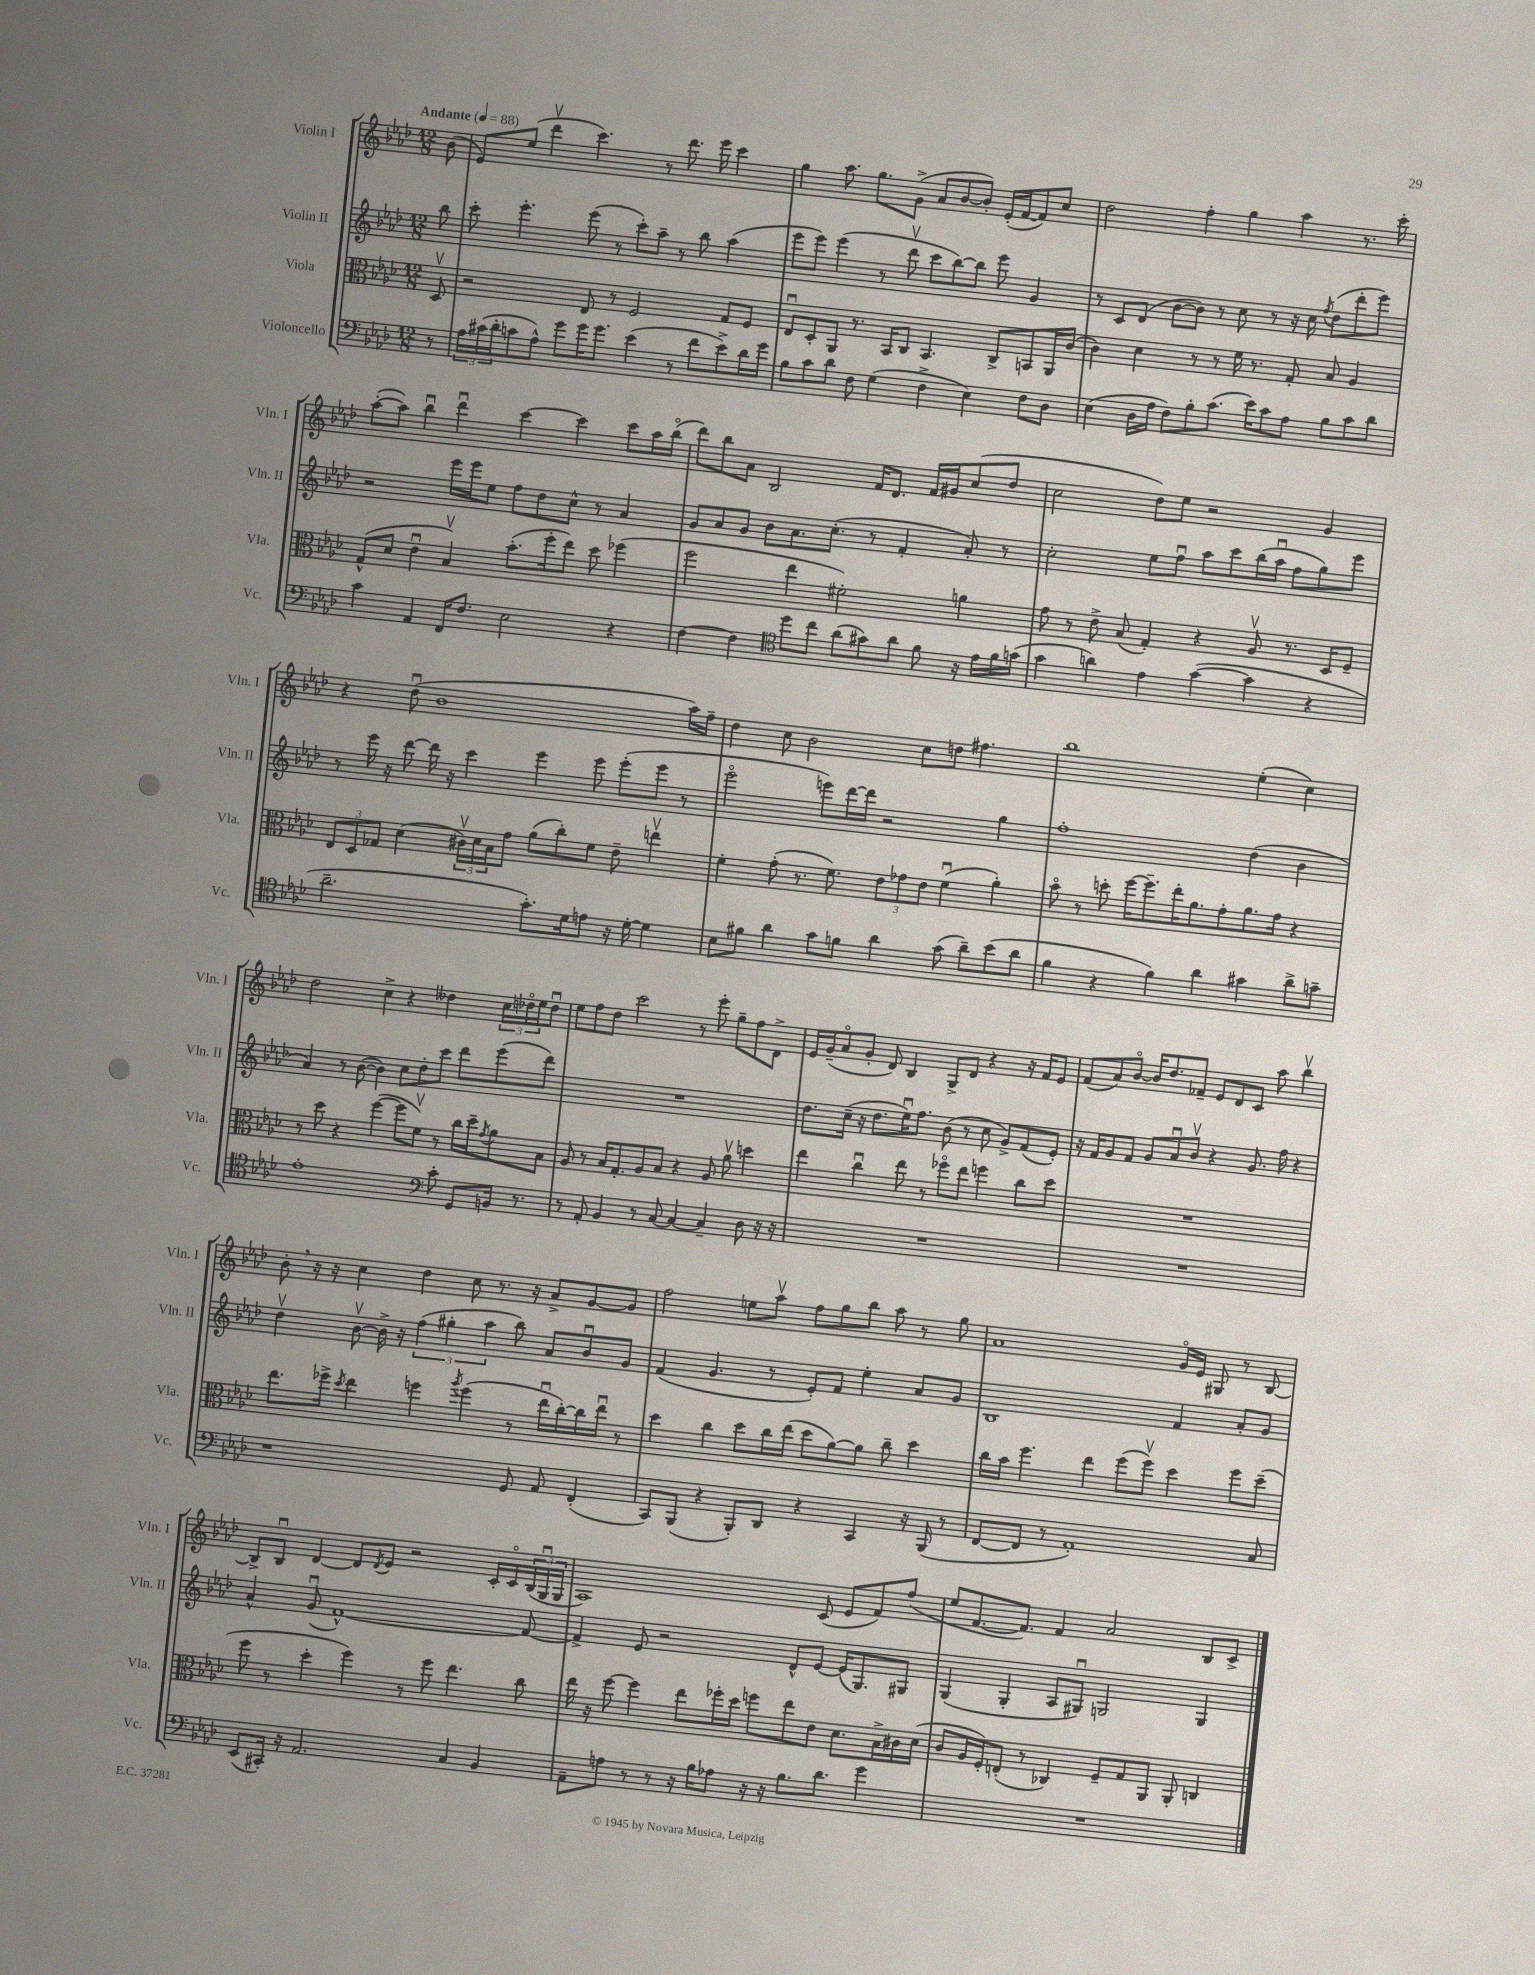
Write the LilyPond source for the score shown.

<<
\new StaffGroup <<
\new Staff = "s0" \with { instrumentName = "Violin I" shortInstrumentName = "Vln. I" } {
    \clef treble \key aes \major \numericTimeSignature \time 12/8 \partial 8 \tempo "Andante" 4 = 88
    bes'8( |
    ees'8) ees''8( des'''4\upbow c'''4.) r8 des'''8. ees'''16 c'''4 |
    g''4 aes''8. g''8. g'8->( aes'8 bes'8~ bes'8-.) ees'16-.( f'16~ f'8) c''8 |
    des''2 f''4-. g''4 aes''4 r8. c'''16-. |
    aes''8~-.( aes''8) bes''4\downbow des'''4\downbow c'''4~ c'''4 c'''8 aes''16 bes''16\flageolet( |
    des'''8) bes''8 aes'8 bes2 f'16 des'8. f'16 gis'16 c''8( des''8 |
    c''2 des''8) ees''8 r2 g'4 |
    r4 des''8\downbow( bes'1 aes''16) f''16-- |
    des''4 c''8 bes'2 c''8 d''8 fis''4. |
    bes''1 ees''4-.( c''4) |
    des''2 c''4-> r4 deses''4 \tuplet 3/2 { c''16 des''16\flageolet ees''16 } des''8\downbow |
    ees''8 f''8 des''8 c'''2 r8 ees'''8-. g''8-- f''8 des'8-> |
    ees'16 g'16--( aes'8\flageolet g'8-. des'8) bes4 g8-> des'8 r4 r16 f'16 ees'8 |
    f'8( aes'8) bes'8~\flageolet bes'16 des''8. fes'8-- ees'8 des'8 c'8 aes''8 bes''4\upbow |
    bes'8-. \breathe r16 r16 c''4 des''4 c''8 r8. r16 aes'8-> g'8~ g'8 |
    f''2 e''8 aes''8\upbow f''8 g''8 bes''8 aes''8 r8 g''8 |
    aes'1 g'16\flageolet ees'16 gis8 r8 bes8~ |
    bes8-> bes8\downbow des'4~ des'8 \acciaccatura { des'8 } ees'8 r2 c'16-. c'16\flageolet \tuplet 3/2 { bes16( g16\downbow g16 } |
    aes1) c'8( ees'8 f'8) f''8( |
    ees''8 f'8.~ f'8.) f'4 aes'2 bes8 c'8-> \bar "|." |
}
\new Staff = "s1" \with { instrumentName = "Violin II" shortInstrumentName = "Vln. II" } {
    \clef treble \key aes \major \numericTimeSignature \time 12/8 \partial 8
    bes''8 |
    c'''8-. ees'''4.-. ees'''8( r8 c'''8-.) aes''8-- r8 bes''8 aes''4( |
    ees'''8 ees'''8) ees'''4( r8 des'''8\upbow c'''8 bes''8~) bes''8 ees'''8 g'4 |
    r8 c'8 des'8( bes'8~ bes'8) r8 c''8 r8 r16 c''16 \acciaccatura { f''8 } des''8( des'''8-. ees'''8) |
    r2 ees'''16 ees'''16 ees''8 f''8 des''8 c''8-^ r8 aes'4 |
    g'8 aes'8 g'8 bes'8 aes'8. c''8.-.( r8 f'4-. aes'8-.) r8 |
    c''2-. ees''8 f''8\downbow aes''8 c'''8 bes''16( aes''16\downbow f''8 g''8) ees'''8 |
    r8 ees'''16 r16 des'''8~ des'''16 r16 c'''4 ees'''4 ees'''8 ees'''8-.( ees'''8 r8 |
    ees'''2\flageolet e'''8) des'''16~ des'''16 r2 g''4 |
    f''1-. des''4( bes'4 |
    aes'4) r8 bes'8~( bes'4) c''8 des''8-. c'''8 des'''8 ees'''8( des'''8) |
    R1. |
    des''8. c''16--( r16 des''8. ees''16\downbow) f''8. bes'8( r8 c''8 g'8->) f'8( ees'8-.) |
    r16 f'16 g'8 f'8 g'8 aes'8\downbow bes'8\upbow r4 g'8. f''16 r4 |
    des''4\upbow bes'8~\upbow bes'16-> r16 \tuplet 3/2 { f''4( gis''4-. aes''4 } bes''8) aes'8 bes'8\downbow g'8 |
    f'4( g'4. r8 ees'8-.) f'8 ees''4-. aes'8 g'8 |
    bes1 f'4 aes'8-. g'8 |
    aes'4-^ g'8\downbow( f'1~-^) f'8~ |
    f'4-> ees'8 r2 des'8-^ ees'8~ ees'16( g8.) gis8 |
    g4( g4-. aes8 gis8\downbow) g2 g4 \bar "|." |
}
\new Staff = "s2" \with { instrumentName = "Viola" shortInstrumentName = "Vla." } {
    \clef alto \key aes \major \numericTimeSignature \time 12/8 \partial 8
    des8\upbow |
    r2 ees8 r8 f2 g8 f8 |
    ees8\downbow des8-. aes,8 r8. bes,16 c8 bes,4. c8-> b,8 aes,16 c'16( |
    c'4) des'4 r8 r8 f'16 r8. g8-. bes8 aes4 |
    g8-^( des'8 ees'4\downbow bes4\upbow) bes'8.-.( f''16-. ees''8) des''8 fes''4( |
    f''2 ees''4 fis'2-.) a'4 |
    g'8 r8 ees'8-> bes8( g4-.) r4 aes8\upbow r8. des16 f8-- |
    \tuplet 3/2 { ees8 des8 ges8 } des'4( \tuplet 3/2 { cis'16\upbow) des'16 bes16 } g'8 aes'8( c''8-.) f'8 ees'8-- e''4\upbow |
    f'4-. g'8-.( r8. f'8.) \tuplet 3/2 { ees'8 ges'8 ees'8 } f'4\downbow( aes'4-.) |
    bes'8\flageolet r8 d''8-. f''16~ f''8.-- ees''16-. aes'8. g'8-. aes'8. g'16 r4 |
    r8 des''8 r4 f''4~( f''8 f'8\upbow) r8 c''16 des''16-- \acciaccatura { g'8 } aes'8 bes8 |
    aes8 r8 bes16 g8.-. aes8 bes8 r4 aes8 aes'8\upbow d''4 |
    ees''4 c''4\downbow ees''8 r8 fes''8\flageolet ees''8 f''4 c''8 des''8 |
    R1. |
    ees''8. fes''16-> \acciaccatura { des''8 } ees''4 f''4 \acciaccatura { aes''8 } f''4( r8 ees''16\downbow c''16~-.) c''16 ees''16\downbow r8 |
    des''4 c''4 des''8 c''16 ees''16( des''8 aes'8~) aes'8 c''8-- des''4 |
    c''16 bes'16 f''4. ees''4 f''8( f''8\upbow) des''4 f''8 des''8--( |
    f''8 r8 des''4-. f''4) r8 f''8 ees''4. c''8 |
    ees''16 r16 f''8~ f''4 ees''8 fes''16-. des''16 f''8 ees''8 ees'8 des'8. bes16-> cis'16 des'16( |
    c'8 aes16 f16-.) e8-.( r8 ces4) f8-- g8 aes,8 aes,8-. c4 \bar "|." |
}
\new Staff = "s3" \with { instrumentName = "Violoncello" shortInstrumentName = "Vc." } {
    \clef bass \key aes \major \numericTimeSignature \time 12/8 \partial 8
    r8 |
    \tuplet 3/2 { aes16 cis'16( des'16-. } c'8 aes8-^) g'8 g'16 g'8. ees'4( r8 f'8 ees'8->) des'16 g'16 |
    bes8 c'8 des'8 f8 g4( f4-> ees4) f8 des8 |
    ees4( des16 aes16 f8) bes8-. c'8.( ees'16) c'8 aes8 bes8 c'8 des'8 |
    c'4 aes,4 f,16 f8. ees2 r4 |
    f4~ f4 \clef tenor des''8 c''8 aes'8( gis'8) aes'8 f'8 r16 ees'16 f'16 g'16( |
    g'4 a'4) ees'4 g'4~( g'4 r4 |
    aes'2.-- g'8.-.) des'16 e'8 r16 des'16~-. des'4 |
    bes8 fis'8 aes'4 g'8 f'8 aes'4 g'8( aes'8--) bes'8( aes'8 |
    f'4 r4 f'4) aes'4 gis'4 aes'8-> g'8-- |
    ees'1-. \clef bass c'8-. g,8 b,16 r8. |
    r8 aes,8-. bes,4 r8 c8~ c4~ c4-- des8 r16 r16 |
    R1. |
    R1. |
    r1 g,8 aes,8 f,4-.( |
    c,8) bes,,8( r4 bes,,8-.) des,8 r4 c,4 r16 bes,,16( r8 |
    f,8~ f,8 r8 aes,1-.) c8 |
    ees,8( cis,16-.) r16 aes,2. c4 bes,4 |
    aes,8-- a8 r8 r8 r16 bes16 aes8 r16 r16 bes8. des'8. g'4 |
    R1. \bar "|." |
}
>>
>>
\layout { \context { \Score \remove "Bar_number_engraver" } }
